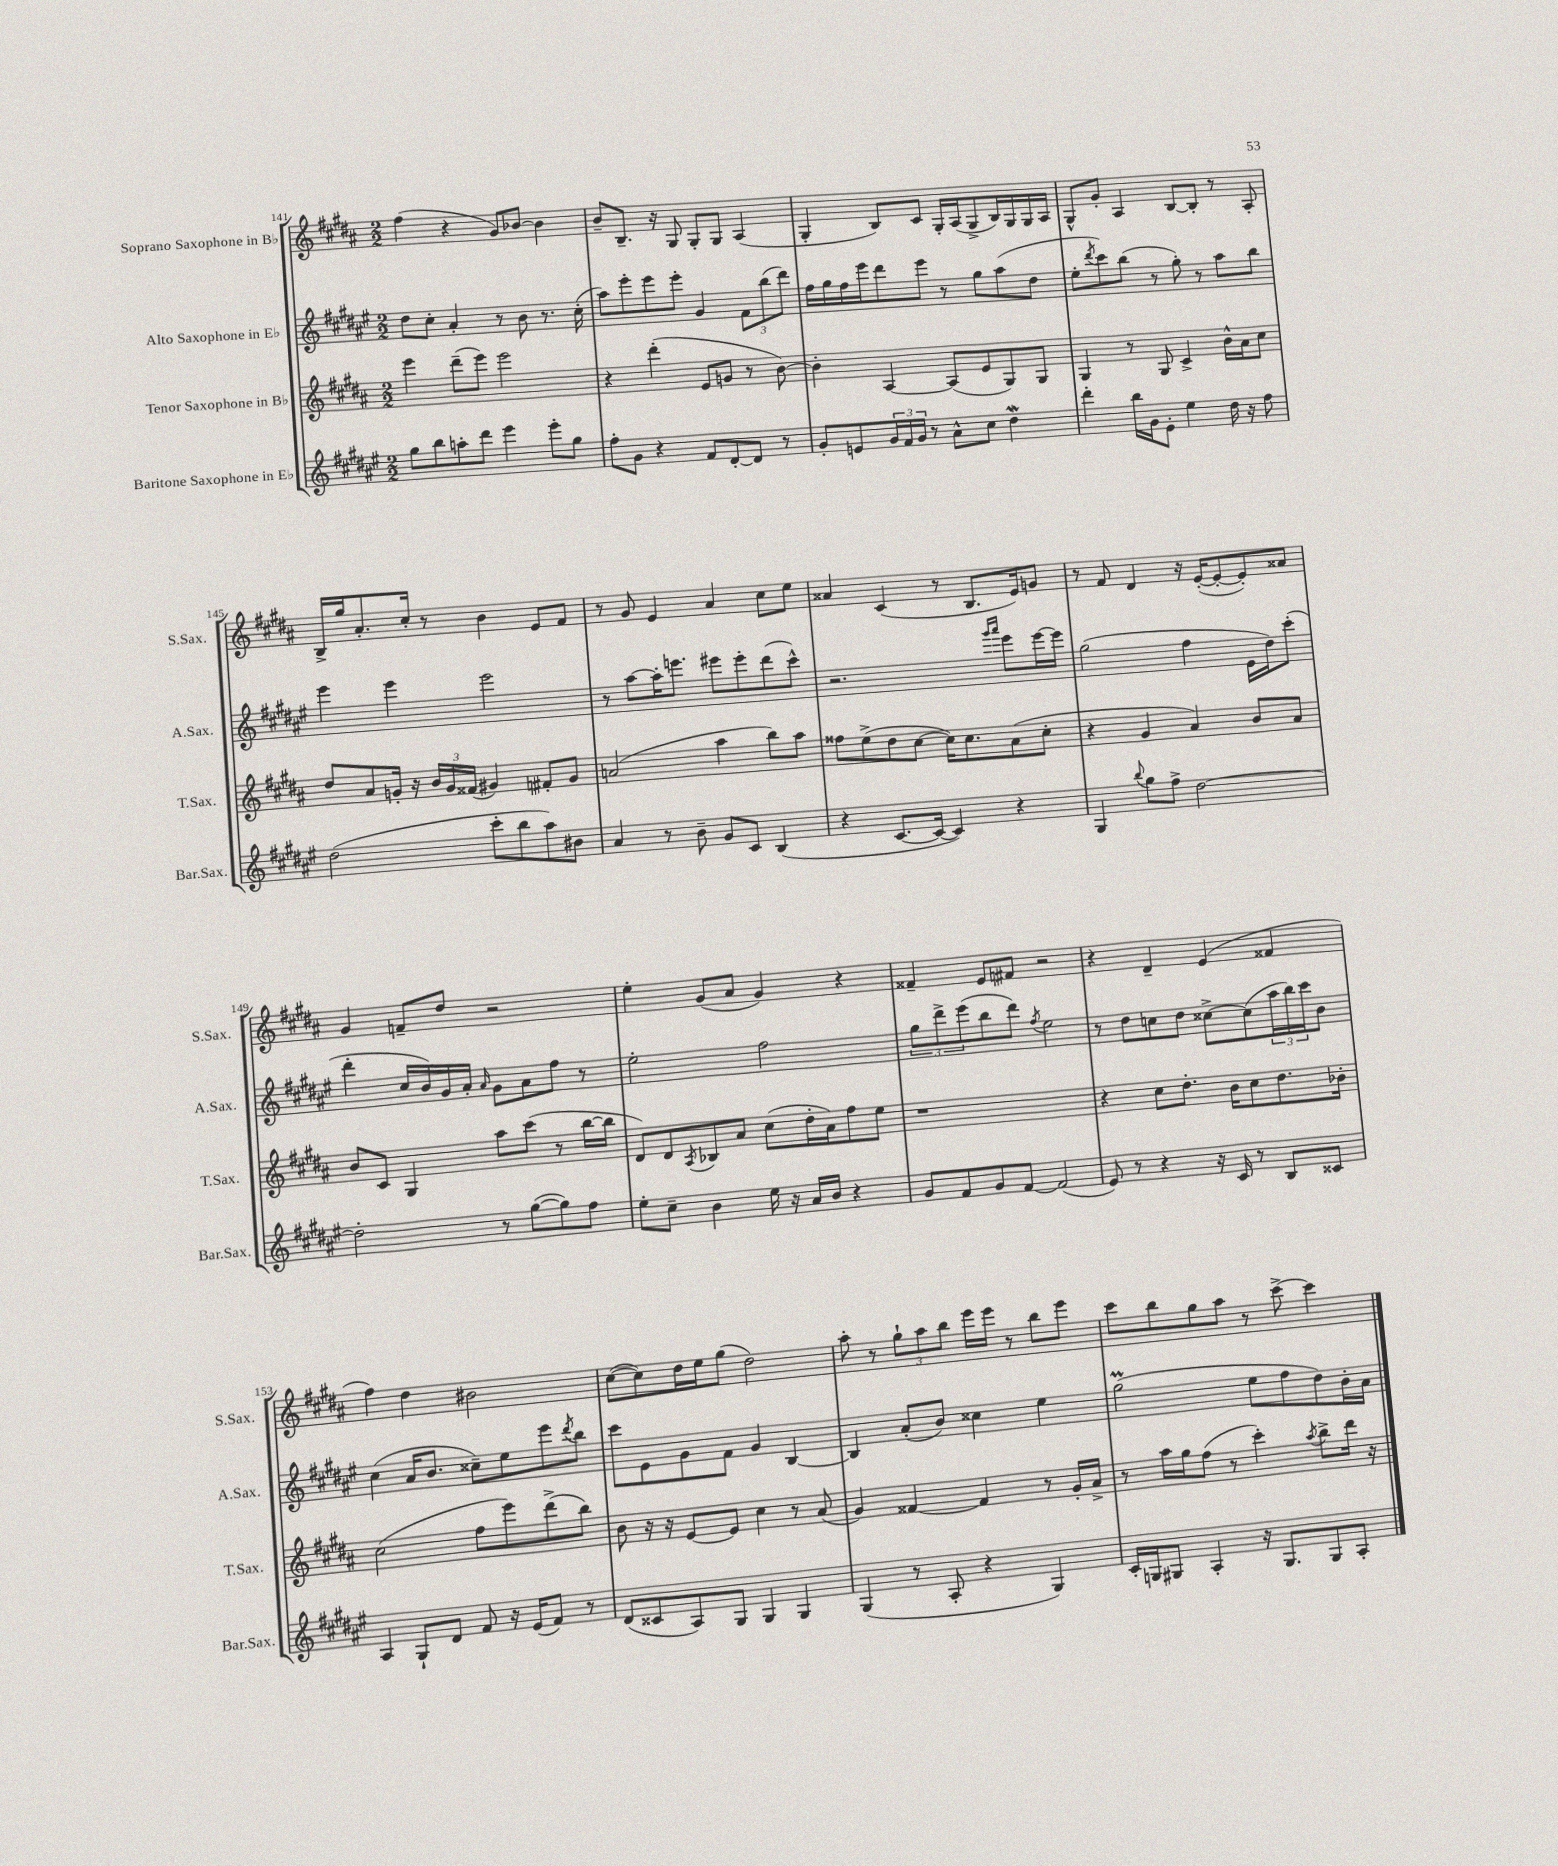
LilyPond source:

<<
\new StaffGroup <<
\new Staff = "s0" \with { instrumentName = "Soprano Saxophone in Bb" shortInstrumentName = "S.Sax." } {
    \clef treble \key b \major \numericTimeSignature \time 2/2
    fis''4( r4 gis'8) bes'8~ bes'4 |
    b'8-- b8.-- r16 gis8 gis8-. gis8 ais4( |
    gis4-. b8) cis'8 gis16-. ais16( gis8-> b16) gis16 gis16 ais16 |
    gis8-^ gis'8-. ais4 b8~ b8-. r8 ais8-. |
    b16-> gis''16 ais'8.-. cis''16-. r8 b'4 e'8 fis'8 |
    r8 gis'8 e'4 ais'4 cis''8 e''8 |
    aisis'4 cis'4( r8 b8. e'16) g'8 |
    r8 fis'8 dis'4 r16 e'16~-.( e'8~-. e'8-.) aisis'8 |
    gis'4 f'8-- dis''8 r2 |
    e''4-. gis'8( ais'8 gis'4) r4 |
    fisis'4-- e'8 fis'8 r2 |
    r4 dis'4-- e'4( fisis'4 |
    fis''4) dis''4 bis'2 |
    cis''8~( cis''8) dis''16 e''16 gis''8( dis''2) |
    ais''8-. r8 \tuplet 3/2 { gis''8-! ais''8 b''8 } e'''16 e'''16 r8 b''8 e'''8 |
    cis'''8 b''8 gis''8 ais''8 r8 cis'''8~-> cis'''4 \bar "|." |
}
\new Staff = "s1" \with { instrumentName = "Alto Saxophone in Eb" shortInstrumentName = "A.Sax." } {
    \clef treble \key fis \major \numericTimeSignature \time 2/2
    dis''8 cis''8-. ais'4-. r8 b'8 r8. cis''16-.( |
    ais''8) eis'''8-. eis'''8 eis'''8-. gis'4 \tuplet 3/2 { fis'8 b''8( dis'''8) } |
    fis''16 gis''16 fis''16 eis'''16 dis'''8 eis'''8 r8 gis''8 ais''8( dis''8 |
    eis''8-. \acciaccatura { dis'''8 } cis'''8) b''8( r8 gis''8-.) r8 ais''8 b''8 |
    eis'''4 eis'''4 eis'''2 |
    r8 ais''8~ ais''16-. e'''8. eis'''8 eis'''8-. dis'''8( cis'''8-^) |
    r2. \grace { gis'''16 ais'''16 } eis'''8 eis'''16~ eis'''16 |
    gis''2( fis''4 eis'16 dis''16) cis'''8-.( |
    dis'''4-. cis''16 b'16) gis'16 ais'16-. \grace { ais'16 } gis'8 ais'8 fis''8 r8 |
    eis''2-. fis''2 |
    \tuplet 3/2 { gis''8 dis'''8-> eis'''8( } b''8 dis'''8) \acciaccatura { fis''8 } eis''2 |
    r8 dis''8 c''8 dis''8 cisis''8~-> cisis''8( \tuplet 3/2 { ais''16 b''16) cis'''16 } b'8 |
    cis''4( ais'16 b'8. cisis''8--) eis''8 eis'''8 \acciaccatura { dis'''8 } b''8 |
    cis'''8 eis'8 gis'8 fis'8 gis'4 b4~ |
    b4 ais'8-.( b'8) cisis''4 eis''4 |
    gis''2\prall( eis''8 fis''8 dis''8) b'16-. ais'16 \bar "|." |
}
\new Staff = "s2" \with { instrumentName = "Tenor Saxophone in Bb" shortInstrumentName = "T.Sax." } {
    \clef treble \key b \major \numericTimeSignature \time 2/2
    e'''4 dis'''8--( e'''8) e'''2 |
    r4 dis'''4-.( e'8 g'8 r8 b'8~) |
    b'4-. ais4~ ais8( e'8 gis8) gis8 |
    gis4 r8 gis8 cis'4-> b'16-^ ais'16 cis''8 |
    dis''8 ais'8 g'16-. r16 \tuplet 3/2 { b'16 g'16 fisis'16( } gis'4) fis'8-. gis'8 |
    a'2( ais''4 b''8) ais''8 |
    fisis''8 e''8->( dis''8 cis''8~ cis''16) cis''8. ais'8( cis''8-. |
    r4 gis'4 ais'4) b'8 ais'8 |
    b'8 cis'8 gis4 ais''8 cis'''8( r8 b''16~ b''16 |
    dis'8) dis'8 \acciaccatura { ais8 } bes8 ais'8 cis''8( dis''16-. ais'16) fis''8 e''8 |
    r1 |
    r4 cis''8 dis''8.-. b'16 cis''8 dis''8. bes'16-. |
    cis''2( fis''8 e'''8) dis'''8->( b''8) |
    b'8 r16 r16 e'8~ e'8 cis''4 r8 ais'8( |
    gis'4) fisis'4~ fisis'4 r8 gis'16-. ais'16-> |
    r8 ais''16 gis''16 fis''8( r8 cis'''4-.) \acciaccatura { ais''8 } b''8-> dis'''16 r16 \bar "|." |
}
\new Staff = "s3" \with { instrumentName = "Baritone Saxophone in Eb" shortInstrumentName = "Bar.Sax." } {
    \clef treble \key fis \major \numericTimeSignature \time 2/2
    gis''8 b''8 a''8-. dis'''8 eis'''4 eis'''8-. gis''8 |
    fis''8-. gis'8 r4 fis'8 dis'8~-. dis'8 r8 |
    gis'8-. e'8 \tuplet 3/2 { gis'16 fis'16 gis'16 } r8 ais'8-^ cis''8 dis''4\mordent |
    dis'''4-. b''16 gis'16 eis'8-. eis''4 dis''16 r16 fis''8 |
    dis''2( cis'''8-. b''8 ais''8) bis'8 |
    ais'4 r8 b'8-- gis'8 cis'8 b4( |
    r4 cis'8.~ cis'16~ cis'4) r4 |
    gis4 \appoggiatura { b''8 } gis''8 fis''8-> dis''2~ |
    dis''2-. r8 gis''8~( gis''8) fis''8 |
    eis''8-. cis''8-- b'4 eis''16 r16 ais'16 b'16 r4 |
    gis'8 fis'8 gis'8 fis'8~ fis'2( |
    eis'8) r8 r4 r16 cis'16 r8 b8 cisis'8 |
    ais4 gis8-! dis'8 fis'8 r16 eis'16( fis'8) r8 |
    dis'8( cisis'8 ais8) gis8 gis4 gis4 |
    gis4( r8 ais8-. r4 gis4) |
    cis'16-. g16 gis8 ais4-. r16 gis8. gis8 ais8-. \bar "|." |
}
>>
>>
\layout { \context { \Score currentBarNumber = #141 } }
